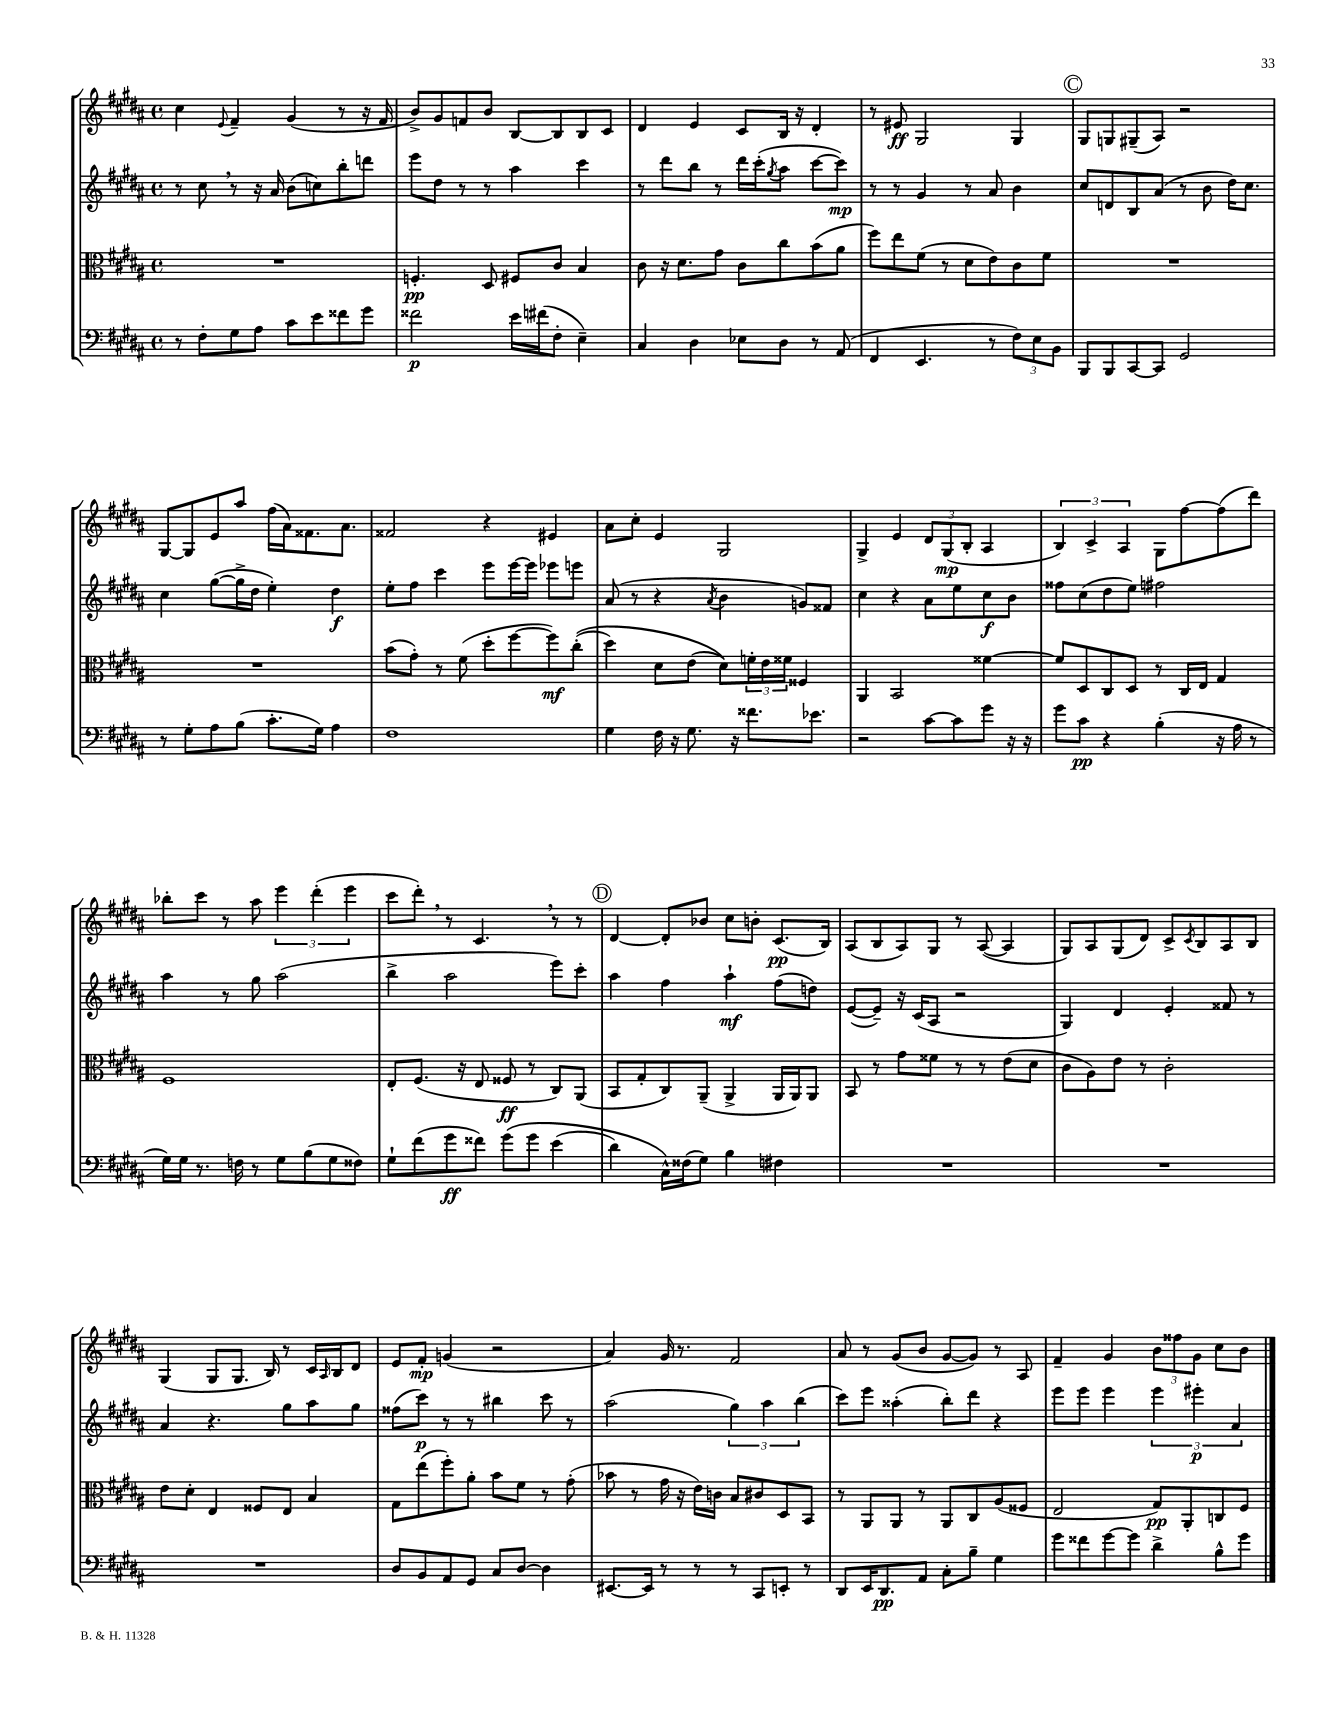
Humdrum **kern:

**kern	**kern	**kern	**kern
*staff4	*staff3	*staff2	*staff1
*clefF4	*clefC3	*clefG2	*clefG2
*k[f#c#g#d#a#]	*k[f#c#g#d#a#]	*k[f#c#g#d#a#]	*k[f#c#g#d#a#]
*M4/4	*M4/4	*M4/4	*M4/4
*met(c)	*met(c)	*met(c)	*met(c)
8r	1r	8r	4cc#
8F#'	.	8cc#	.
.	.	.	8qqe
8G#	.	8r	4f#~
8A#	.	16r	.
.	.	16a#	.
8c#	.	(8b	(4g#
8e	.	8cc)	.
8f##	.	8bb'	8r
8g#	.	8ddd	16r
.	.	.	16f#
=	=	=	=
2f##	4.F'	8eee	8b^)
.	.	8dd#	8g#
.	.	8r	8f
.	8D#	8r	8b
16e	8F#	4aa#	[8B
(16f#	.	.	.
8F#'	8c#	.	8B]
4E~)	4B	4ccc#	8B
.	.	.	8c#
=	=	=	=
4C#	8c#	8r	4d#
.	16r	8ddd#	.
.	8.d#	.	.
4D#	.	8bb	4e
.	8g#	8r	.
8E-	8c#	16ddd#	8c#
.	.	(16ccc#'	.
.	.	8qgg#	.
8D#	8cc#	8aa#	16B
.	.	.	16r
8r	(8b	[8ccc#	4d#'
(8AA#	8a#	8ccc#])	.
=	=	=	=
4FF#	8ff#)	8r	8r
.	8ee	8r	8e#
4.EE	(8f#	4g#	2G#
.	8r	.	.
.	8d#	8r	.
8r	8e)	8a#	.
12F#)	8c#	4b	4G#
12E	.	.	.
.	8f#	.	.
12BB	.	.	.
=	=	=	=
8BBB	1r	8cc#	8G#
8BBB	.	8d	8G
[8CC#	.	8B	(8G#~
8CC#]	.	(8a#	8A#)
2GG#	.	8r	2r
.	.	8b	.
.	.	16dd#)	.
.	.	8.cc#	.
=	=	=	=
8r	1r	4cc#	[8G#
8G#'	.	.	8G#]
8A#	.	([8gg#	8e
(8B	.	16gg#^]	8aa#
.	.	16dd#	.
8.c#'	.	4ee')	(16ff#
.	.	.	16a#)
.	.	.	8.f##
16G#)	.	.	.
4A#	.	4dd#	.
.	.	.	8.a#
=	=	=	=
1F#	(8b	8ee'	2f##
.	8g#')	8ff#	.
.	8r	4ccc#	.
.	(8f#	.	.
.	8dd#'	8eee	4r
.	[8ff#	[16eee	.
.	.	16eee]	.
.	8ff#])	8eee-	4e#
.	&((8cc#'	8eee	.
=	=	=	=
4G#	4dd#)	(8a#	8a#
.	.	8r	8cc#'
16F#	8d#	4r	4e
16r	.	.	.
8.G#	(8e	.	.
.	.	8qa#	.
.	8d#)&)	4b	2G#
16r	.	.	.
8.f##	24f'	.	.
.	24e	.	.
.	24f##	.	.
.	4F##	8g)	.
8.e-	.	.	.
.	.	8f##	.
=	=	=	=
2r	4AA#	4cc#	4G#^
.	2BB	4r	4e
[8c#	.	8a#	12d#
.	.	.	(12G#
8c#]	.	8ee	.
.	.	.	12B'
8g#	[4f##	8cc#	4A#
16r	.	8b	.
16r	.	.	.
=	=	=	=
8g#	8f##]	8ff##	6B)
8c#	8D#	(8cc#	.
.	.	.	6c#^
4r	8C#	8dd#	.
.	.	.	6A#
.	8D#	8ee)	.
(4B'	8r	2ff#	8G#
.	16C#	.	[8ff#
.	16E	.	.
16r	4G#	.	(8ff#]
16A#	.	.	.
8r	.	.	8ddd#)
=	=	=	=
16G#)	1F#	4aa#	8bb-'
16G#	.	.	.
8.r	.	.	8ccc#
.	.	8r	8r
16F	.	.	.
8r	.	8gg#	8aa#
8G#	.	(2aa#	6eee
(8B	.	.	.
.	.	.	(6ddd#'
8G#	.	.	.
.	.	.	6eee
8F##)	.	.	.
=	=	=	=
8G#`	8E'	4bb^	8ccc#
(8f#	(8.F#	.	8ddd#')
8g#	.	2aa#	8r
.	16r	.	.
8f##)	8E	.	4.c#
&(8g#	8F##	.	.
8g#	8r	.	.
(4e	8C#)	8eee)	8r
.	(8AA#	8ccc#'	8r
=	=	=	=
4d#)	8BB	4aa#	[4d#
.	8G#'	.	.
16C#^^&)	8C#)	4ff#	8d#']
(16F##	.	.	.
8G#)	(8AA#~	.	8b-
4B	4AA#^	4aa#`	8cc#
.	.	.	8b'
4F#	16AA#	(8ff#	(8.c#
.	16AA#)	.	.
.	8AA#	8dd)	.
.	.	.	16B)
=	=	=	=
1r	8BB	([8e	(8A#
.	8r	8e~])	8B
.	8g#	16r	8A#)
.	.	(16c#	.
.	8f##	8A#	8G#
.	8r	2r	8r
.	8r	.	([8A#
.	(8e	.	4A#]
.	8d#	.	.
=	=	=	=
1r	8c#	4G#)	8G#)
.	8A#)	.	8A#
.	8e	4d#	(8G#
.	8r	.	8d#)
.	2c#'	4e'	8c#^
.	.	.	8qc#
.	.	.	8B
.	.	8f##	8A#
.	.	8r	8B
=	=	=	=
1r	8e	4a#	(4G#
.	8d#'	.	.
.	4E	4.r	8G#
.	.	.	8.G#
.	8F##	.	.
.	.	.	16B)
.	8E	8gg#	8r
.	4B	8aa#	16c#
.	.	.	16qqA#
.	.	.	16B
.	.	8gg#	8d#
=	=	=	=
8D#	8G#	(8ff##	8e
8BB	(8ee	8ccc#)	8f#'
8AA#	8ff#')	8r	(4g
8GG#	8a#'	8r	.
8C#	8b	4bb#	2r
[8D#	8f#	.	.
4D#]	8r	8ccc#	.
.	(8g#'	8r	.
=	=	=	=
[8.EE#	8b-	(2aa#	4a#)
.	8r	.	.
16EE#]	.	.	.
8r	16g#	.	16g#
.	16r	.	8.r
8r	16e)	.	.
.	16c	.	.
8r	8B	6gg#)	2f#
8CC#	8c#	.	.
.	.	6aa#	.
8EE'	8D#	.	.
.	.	(6bb	.
8r	8BB	.	.
=	=	=	=
8DD#	8r	8ccc#)	8a#
16EE	8AA#	8eee	8r
8.DD#	.	.	.
.	8AA#	(4aa##'	(8g#
8AA#	8r	.	8b
8C#'	8AA#	8bb')	[8g#
8B~	8C#	8ddd#	8g#])
4G#	(8A#	4r	8r
.	8F##	.	8A#
=	=	=	=
8g#	2E	8eee	4f#~
8f##	.	8eee	.
[8g#	.	4eee	4g#
8g#]	.	.	.
4d#^	8G#)	6eee	12b
.	.	.	12ff##
.	8AA#'	.	.
.	.	6eee#'	12g#
8B^^	8C	.	8cc#
.	.	6a#	.
8g#	8F#	.	8b
==	==	==	==
*-	*-	*-	*-
